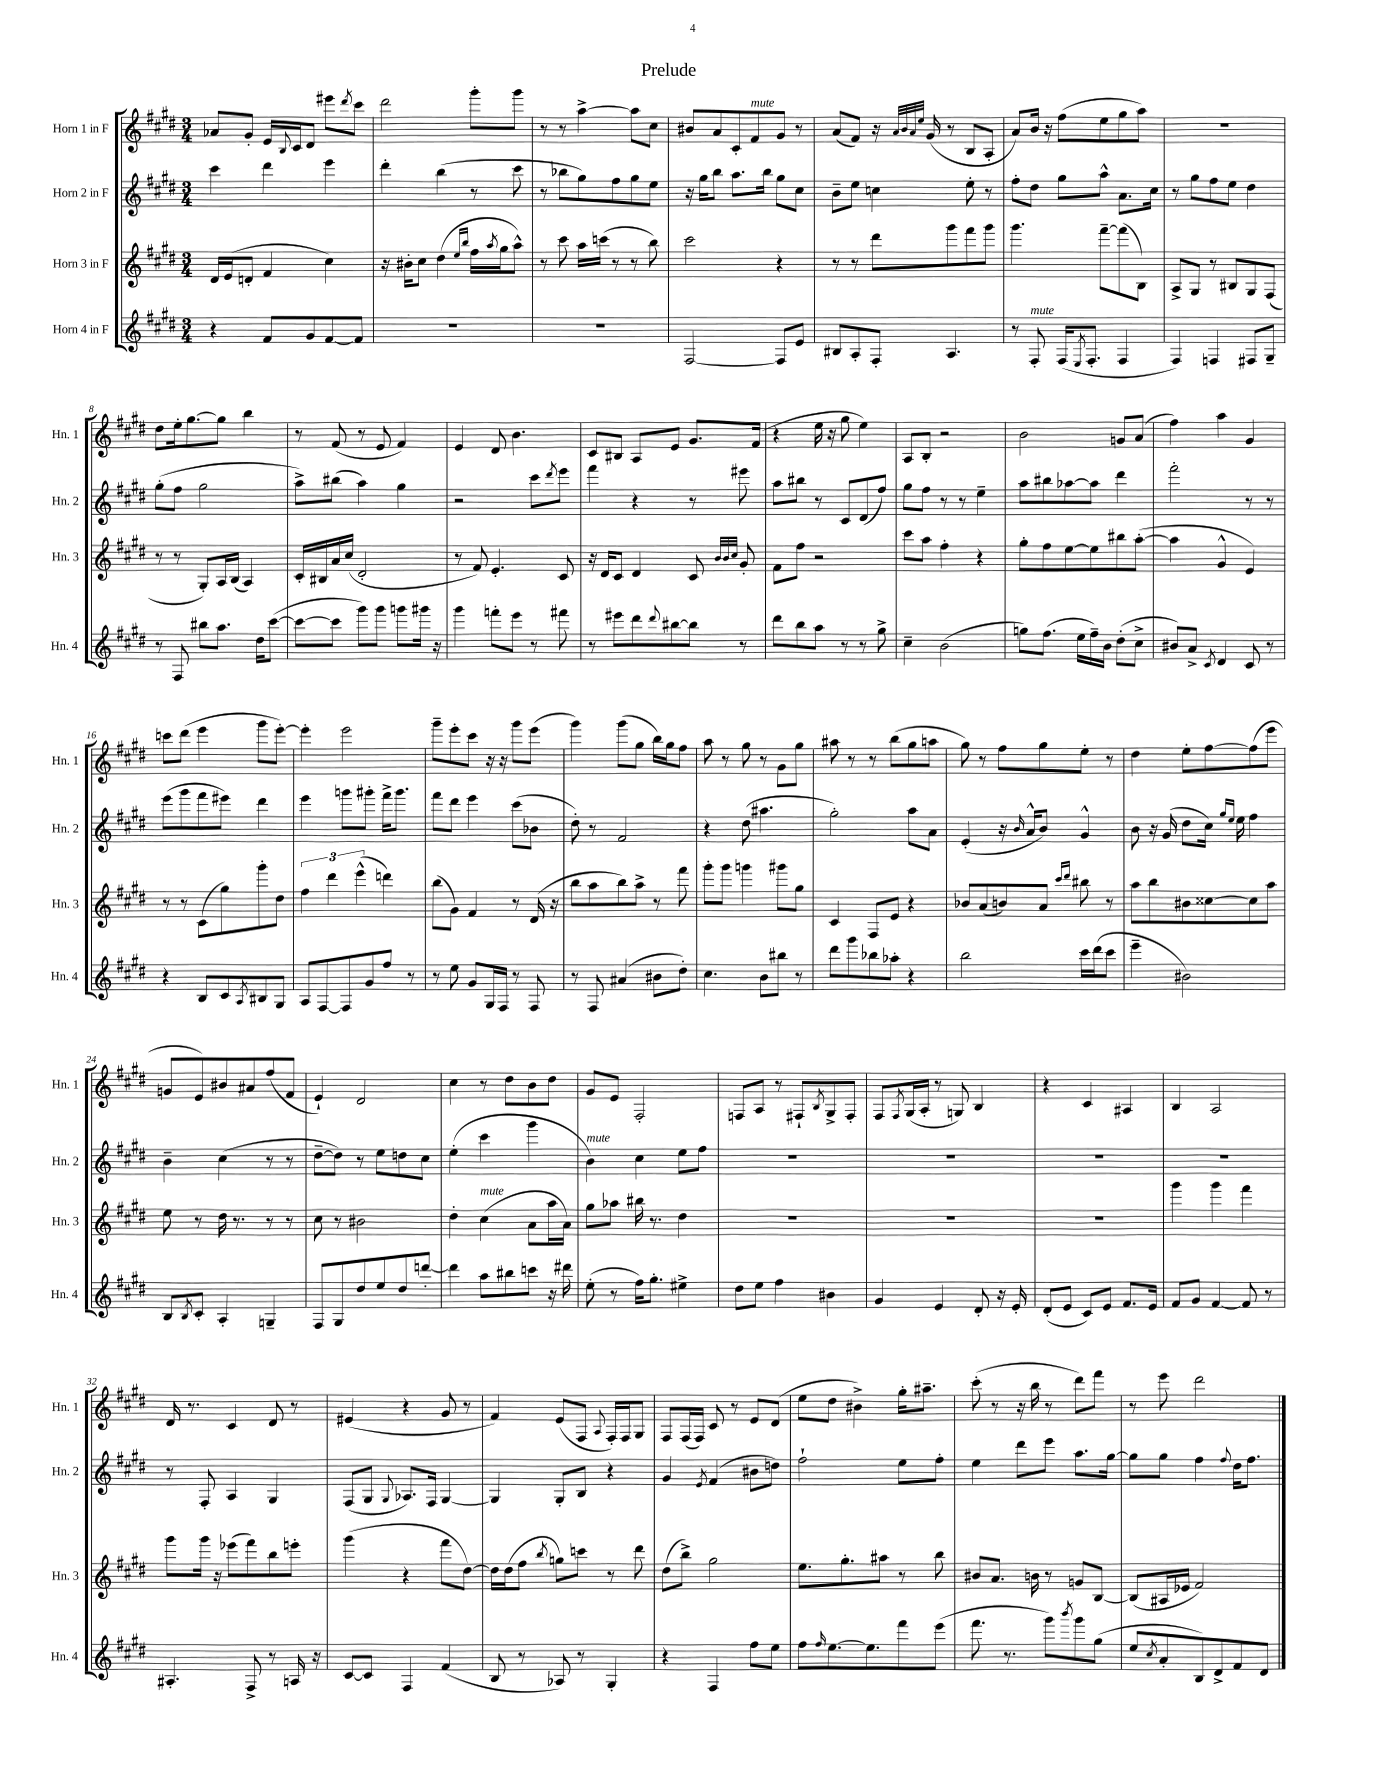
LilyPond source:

\header { title = "Prelude" }
<<
\new StaffGroup <<
\new Staff = "s0" \with { instrumentName = "Horn 1 in F" shortInstrumentName = "Hn. 1" } {
    \clef treble \key e \major \numericTimeSignature \time 3/4
    aes'8 gis'8-. e'16 \appoggiatura { b8 } cis'16 dis'8 eis'''8 \acciaccatura { dis'''8 } cis'''8 |
    dis'''2 gis'''8-. gis'''8 |
    r8 r8 a''4~-> a''8 cis''8 |
    bis'8 a'8 cis'8-. fis'8^\markup { \italic "mute" } gis'8 r8 |
    a'8( fis'8) r16 \grace { a'32 b'32 a'32 e''32 } gis'16( r8 b8 a8-. |
    a'8) b'16 r16 fis''8( e''8 gis''8 a''8) |
    R2. |
    dis''8 e''16-. gis''8.~ gis''8 b''4 |
    r8 fis'8( r8 e'8 fis'4) |
    e'4 dis'8 b'4. |
    cis'8 bis8 a8 e'8 gis'8. fis'16( |
    r4 e''16 r16 gis''8 e''4) |
    a8 b8-. r2 |
    b'2 g'8 a'8( |
    fis''4) a''4 gis'4 |
    c'''8 dis'''8( e'''4 gis'''8 e'''8~-.) |
    e'''4-. e'''2 |
    gis'''8-- e'''8-. cis'''8 r16 r16 gis'''8 e'''8( |
    gis'''4) gis'''8( gis''8 b''16) gis''16 fis''8 |
    a''8 r8 gis''8 r8 gis'8 gis''8 |
    ais''8 r8 r8 b''8( gis''8 a''8 |
    gis''8) r8 fis''8 gis''8 e''8-. r8 |
    dis''4 e''8-. fis''8~ fis''8( e'''8 |
    g'8 e'8) bis'8 ais'8 fis''8( fis'8 |
    e'4-!) dis'2 |
    cis''4 r8 dis''8 b'8 dis''8 |
    gis'8 e'8 fis2-. |
    f8 a8 r8 fis8-! \acciaccatura { b8 } gis8-> fis8-. |
    fis8 \acciaccatura { fis8 } gis16( a16-. r8 g8) b4 |
    r4 cis'4 ais4 |
    b4 a2 |
    dis'16 r8. cis'4 dis'8 r8 |
    eis'4( r4 gis'8 r8 |
    fis'4) e'8( fis8 \appoggiatura { a8 } fis16-.) fis16 gis8 |
    fis8 fis16( fis16) cis'8 r8 e'8 dis'8( |
    e''8 dis''8 bis'4->) gis''16-. ais''8.-- |
    cis'''8-.( r8 r16 b''16 r8 dis'''8) fis'''8 |
    r8 e'''8 dis'''2 \bar "|." |
}
\new Staff = "s1" \with { instrumentName = "Horn 2 in F" shortInstrumentName = "Hn. 2" } {
    \clef treble \key e \major \numericTimeSignature \time 3/4
    cis'''4 dis'''4 e'''4 |
    dis'''4-. b''4( r8 cis'''8 |
    r8 bes''8 gis''8) fis''8 gis''8 e''8 |
    r16 gis''16 b''8 a''8. b''16 gis''8 cis''8 |
    b'8-- e''8 c''4 e''8-. r8 |
    fis''8-. dis''8 gis''8 a''8-^ a'8. cis''16 |
    r8 gis''8 fis''8 e''8 dis''4 |
    gis''8-.( fis''8 gis''2 |
    a''8->) bis''8( a''4) gis''4 |
    r2 cis'''8 \acciaccatura { dis'''8 } e'''8 |
    fis'''4 r4 r8 eis'''8 |
    a''8 bis''8 r8 cis'8 dis'8( fis''8) |
    gis''8 fis''8 r8 r8 e''4-- |
    a''8 bis''8 aes''8~ aes''8 dis'''4 |
    fis'''2-. r8 r8 |
    e'''8( gis'''8 fis'''8 eis'''8) dis'''4 |
    e'''4 g'''8 gis'''8-. fis'''16-> gis'''8. |
    fis'''8 dis'''8 e'''4 cis'''8( bes'8 |
    dis''8-.) r8 fis'2 |
    r4 dis''8( ais''4. |
    gis''2-.) a''8 a'8 |
    e'4-.( r16 \grace { b'16 } a'16-^ b'8) gis'4-^ |
    b'8 r16 gis'16( dis''8 cis''16) \grace { gis''16 e''16 } e''16 fis''4 |
    b'4-- cis''4( r8 r8 |
    dis''8~-- dis''8) r8 e''8 d''8 cis''8 |
    e''4-.( cis'''4 gis'''4 |
    b'4^\markup { \italic "mute" }) cis''4 e''8 fis''8 |
    R2. |
    R2. |
    R2. |
    R2. |
    r8 fis8-. a4 gis4 |
    fis8( gis8 \appoggiatura { gis8 } aes8.) fis16 gis4~ |
    gis4 gis8-. b8 r4 |
    gis'4 \acciaccatura { e'8 } fis'4( bis'8 d''8) |
    fis''2-! e''8 fis''8-. |
    e''4 dis'''8 e'''8 a''8. gis''16~ |
    gis''8 gis''8 fis''4 \appoggiatura { fis''8 } dis''16 fis''8. \bar "|." |
}
\new Staff = "s2" \with { instrumentName = "Horn 3 in F" shortInstrumentName = "Hn. 3" } {
    \clef treble \key e \major \numericTimeSignature \time 3/4
    dis'16 e'16( d'8-. fis'4 cis''4) |
    r16 bis'16-. cis''8 dis''4( \grace { e''16 b''16 } fis''16 \acciaccatura { a''8 } gis''16 a''8-^) |
    r8 cis'''8 a''16 c'''16( r8 r8 b''8) |
    cis'''2 r4 |
    r8 r8 dis'''8 gis'''8 fis'''8 gis'''8 |
    gis'''4. fis'''8~-- fis'''8( b8) |
    a8-> gis8 r8 bis8 gis8 fis8( |
    r8 r8 gis8-.) a16 b16( a4) |
    cis'16-. bis16 a'16 cis''16( dis'2-. |
    r8 fis'8) e'4.-. cis'8 |
    r16 dis'16 cis'8 dis'4 cis'8 \grace { b'32 b'32 cis''32 } gis'8-. |
    fis'8 fis''8 r2 |
    cis'''8 a''8 fis''4-. r4 |
    gis''8-. fis''8 e''8~ e''8 bis''8 a''8~-.( |
    a''4 gis'4-^ e'4) |
    r8 r8 cis'8( gis''8) gis'''8-. dis''8 |
    \tuplet 3/2 { fis''4 dis'''4 e'''4-^( } d'''4) |
    b''8( gis'8) fis'4 r8 dis'16( r16 |
    b''8 a''8 b''8) a''8-> r8 fis'''8 |
    gis'''8-. gis'''8 g'''4 gis'''8 gis''8 |
    cis'4 fis8 e'8 r4 |
    bes'8 a'8( b'8) a'8 \grace { cis'''16 dis'''16 } bis''8 r8 |
    a''8 b''8 bis'8 cisis''8~ cisis''8 a''8 |
    e''8 r8 dis''16 r8. r8 r8 |
    cis''8 r8 bis'2 |
    dis''4-. cis''4^\markup { \italic "mute" }( a'8 a''16 a'16) |
    gis''8 aes''8 bis''16 r8. dis''4 |
    R2. |
    R2. |
    R2. |
    gis'''4 gis'''4 fis'''4 |
    gis'''8 gis'''16 r16 ees'''8( fis'''8) b''8 e'''8-. |
    gis'''4( r4 fis'''8 dis''8~) |
    dis''16 dis''16( fis''8 \acciaccatura { b''8 } g''8) c'''8 r8 dis'''8 |
    dis''8( b''8->) gis''2 |
    e''8. gis''8.-. ais''8 r8 b''8 |
    bis'8 a'8. b'16 r8 g'8 b8~ |
    b8( ais16 ees'16 fis'2) \bar "|." |
}
\new Staff = "s3" \with { instrumentName = "Horn 4 in F" shortInstrumentName = "Hn. 4" } {
    \clef treble \key e \major \numericTimeSignature \time 3/4
    r4 fis'8 gis'8 fis'8~ fis'8 |
    R2. |
    R2. |
    fis2~ fis8 e'8 |
    bis8 a8-. fis8-. a4. |
    r8 fis8-.^\markup { \italic "mute" } fis16( \acciaccatura { e8 } fis8.-. fis4 |
    fis4) f4 fis8 gis8-- |
    r8 fis8 bis''8 a''8. dis''16 cis'''8~( |
    cis'''8~ cis'''8 gis'''8) gis'''8 g'''8 gis'''16 r16 |
    gis'''4 f'''8-. e'''8 r8 fis'''8 |
    r8 eis'''8 dis'''8 \appoggiatura { dis'''8 } bis''8~ bis''8 r8 |
    dis'''8 b''8 a''8 r8 r8 gis''8-> |
    cis''4-- b'2( |
    g''8) fis''8.( e''16 fis''16--) b'16 dis''8-.( cis''8-> |
    bis'8) a'8-> \acciaccatura { cis'8 } dis'4 cis'8 r8 |
    r4 b8 cis'8 \acciaccatura { a8 } bis8 gis8 |
    a8 fis8~ fis8 gis'8 fis''8 r8 |
    r8 e''8 gis'8 gis16 fis16 r8 fis8 |
    r8 fis8 ais'4( bis'8 dis''8-.) |
    cis''4. b'8 bis''8 r8 |
    dis'''8 gis'''8 bes''8 aes''8-. r4 |
    b''2 cis'''16 dis'''16( cis'''8 |
    e'''4-- bis'2) |
    b8 \acciaccatura { b8 } cis'8-. a4-. g4-- |
    fis8 gis8 dis''8 e''8 dis''8 d'''8~-. |
    d'''4 a''8 bis''8 c'''8 r16 dis'''16 |
    e''8-.( r8 fis''16) gis''8.-. eis''4-> |
    dis''8 e''8 fis''4 bis'4 |
    gis'4 e'4 dis'8-. r16 e'16-. |
    dis'8-.( e'8 cis'8) e'8 fis'8. e'16 |
    fis'8 gis'8 fis'4~ fis'8 r8 |
    ais4.-. fis8-> r8 a16 r16 |
    cis'8~ cis'8 fis4 fis'4( |
    b8 r8 aes8) r8 gis4-. |
    r4 fis4 fis''8 e''8 |
    fis''8 \grace { fis''16 } e''8.~ e''8. fis'''8 e'''8( |
    fis'''8. r8. gis'''8) \acciaccatura { b'''8 } gis'''8 gis''8( |
    e''8 \acciaccatura { cis''8 } a'8-. b8) dis'8-> fis'8 dis'8 \bar "|." |
}
>>
>>
